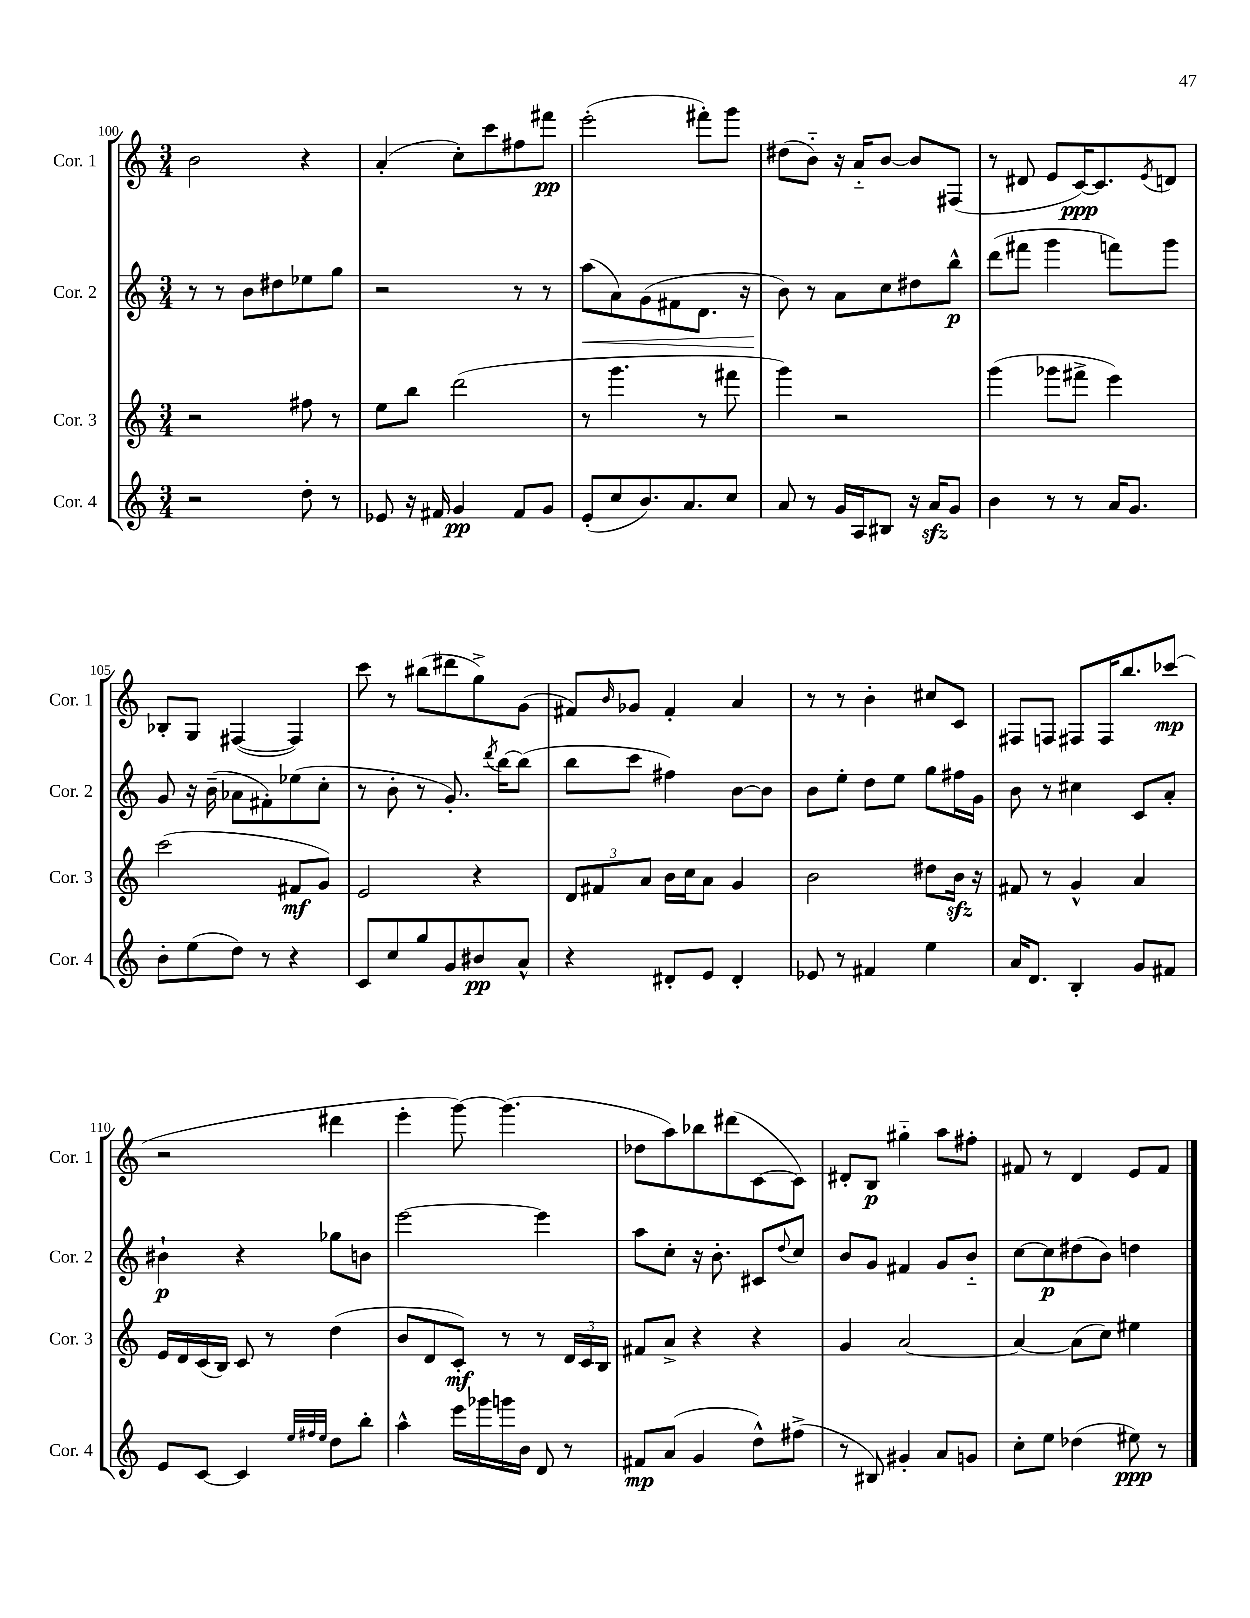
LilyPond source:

<<
\new StaffGroup <<
\new Staff = "s0" \with { instrumentName = "Cor. 1" shortInstrumentName = "Cor. 1" } {
    \clef treble \key c \major \numericTimeSignature \time 3/4
    b'2 r4 |
    a'4-.( c''8-.) c'''8 fis''8 fis'''8\pp |
    e'''2-.( fis'''8-.) g'''8 |
    dis''8( b'8-_) r16 a'16-_ b'8~ b'8 fis8( |
    r8 dis'8 e'8 c'16~\ppp) c'8. \acciaccatura { e'8 } d'8 |
    bes8-. g8 fis4~( fis4) |
    c'''8 r8 bis''8( dis'''8 g''8->) g'8( |
    fis'8) \grace { b'16 } ges'8 fis'4-. a'4 |
    r8 r8 b'4-. cis''8 c'8 |
    fis8 f8 fis8 fis16 b''8. ces'''8\mp( |
    r2 dis'''4 |
    e'''4-. g'''8~) g'''4.( |
    des''8 a''8) bes''8 dis'''8( c'8~ c'8) |
    dis'8-. b8\p gis''4-_ a''8 fis''8-. |
    fis'8 r8 d'4 e'8 fis'8 \bar "|." |
}
\new Staff = "s1" \with { instrumentName = "Cor. 2" shortInstrumentName = "Cor. 2" } {
    \clef treble \key c \major \numericTimeSignature \time 3/4
    r8 r8 b'8 dis''8 ees''8 g''8 |
    r2 r8 r8 |
    a''8\<( a'8) g'8( fis'8 d'8. r16 |
    b'8\!) r8 a'8 c''8 dis''8 b''8-^\p |
    d'''8( fis'''8 g'''4 f'''8) g'''8 |
    g'8 r16 b'16--( aes'8 fis'8-.) ees''8( c''8-. |
    r8 b'8-. r8 g'8.-.) \acciaccatura { d'''8 } b''16~ b''8( |
    b''8 c'''8 fis''4) b'8~ b'8 |
    b'8 e''8-. d''8 e''8 g''8 fis''16 g'16 |
    b'8 r8 cis''4 c'8 a'8-. |
    bis'4-!\p r4 ges''8 b'8 |
    e'''2~ e'''4 |
    a''8 c''8-. r16 b'8.-. cis'8 \appoggiatura { d''8 } c''8 |
    b'8 g'8 fis'4 g'8 b'8-_ |
    c''8~ c''8\p dis''8( b'8) d''4 \bar "|." |
}
\new Staff = "s2" \with { instrumentName = "Cor. 3" shortInstrumentName = "Cor. 3" } {
    \clef treble \key c \major \numericTimeSignature \time 3/4
    r2 fis''8 r8 |
    e''8 b''8 d'''2( |
    r8 g'''4. r8 fis'''8 |
    g'''4) r2 |
    g'''4( ges'''8 fis'''8-> e'''4) |
    c'''2( fis'8\mf g'8) |
    e'2 r4 |
    \tuplet 3/2 { d'8 fis'8 a'8 } b'16 c''16 a'8 g'4 |
    b'2 dis''8 b'16\sfz r16 |
    fis'8 r8 g'4-^ a'4 |
    e'16 d'16 c'16( b16) c'8 r8 d''4( |
    b'8 d'8 c'8-.\mf) r8 r8 \tuplet 3/2 { d'16 c'16 b16 } |
    fis'8 a'8-> r4 r4 |
    g'4 a'2~ |
    a'4~ a'8( c''8) eis''4 \bar "|." |
}
\new Staff = "s3" \with { instrumentName = "Cor. 4" shortInstrumentName = "Cor. 4" } {
    \clef treble \key c \major \numericTimeSignature \time 3/4
    r2 d''8-. r8 |
    ees'8 r16 fis'16 g'4\pp fis'8 g'8 |
    e'8-.( c''8 b'8.) a'8. c''8 |
    a'8 r8 g'16 a16 bis8 r16 a'16\sfz g'8 |
    b'4 r8 r8 a'16 g'8. |
    b'8-. e''8( d''8) r8 r4 |
    c'8 c''8 g''8 g'8 bis'8\pp a'8-^ |
    r4 dis'8-. e'8 dis'4-. |
    ees'8 r8 fis'4 e''4 |
    a'16 d'8. b4-. g'8 fis'8 |
    e'8 c'8~ c'4 \grace { e''32 fis''32 e''32 } d''8 b''8-. |
    a''4-^ e'''16 ges'''16 g'''16 b'16 d'8 r8 |
    fis'8\mp a'8( g'4 d''8-^) fis''8->( |
    r8 bis8) gis'4-. a'8 g'8 |
    c''8-. e''8 des''4( eis''8\ppp) r8 \bar "|." |
}
>>
>>
\layout { \context { \Score currentBarNumber = #100 } }
